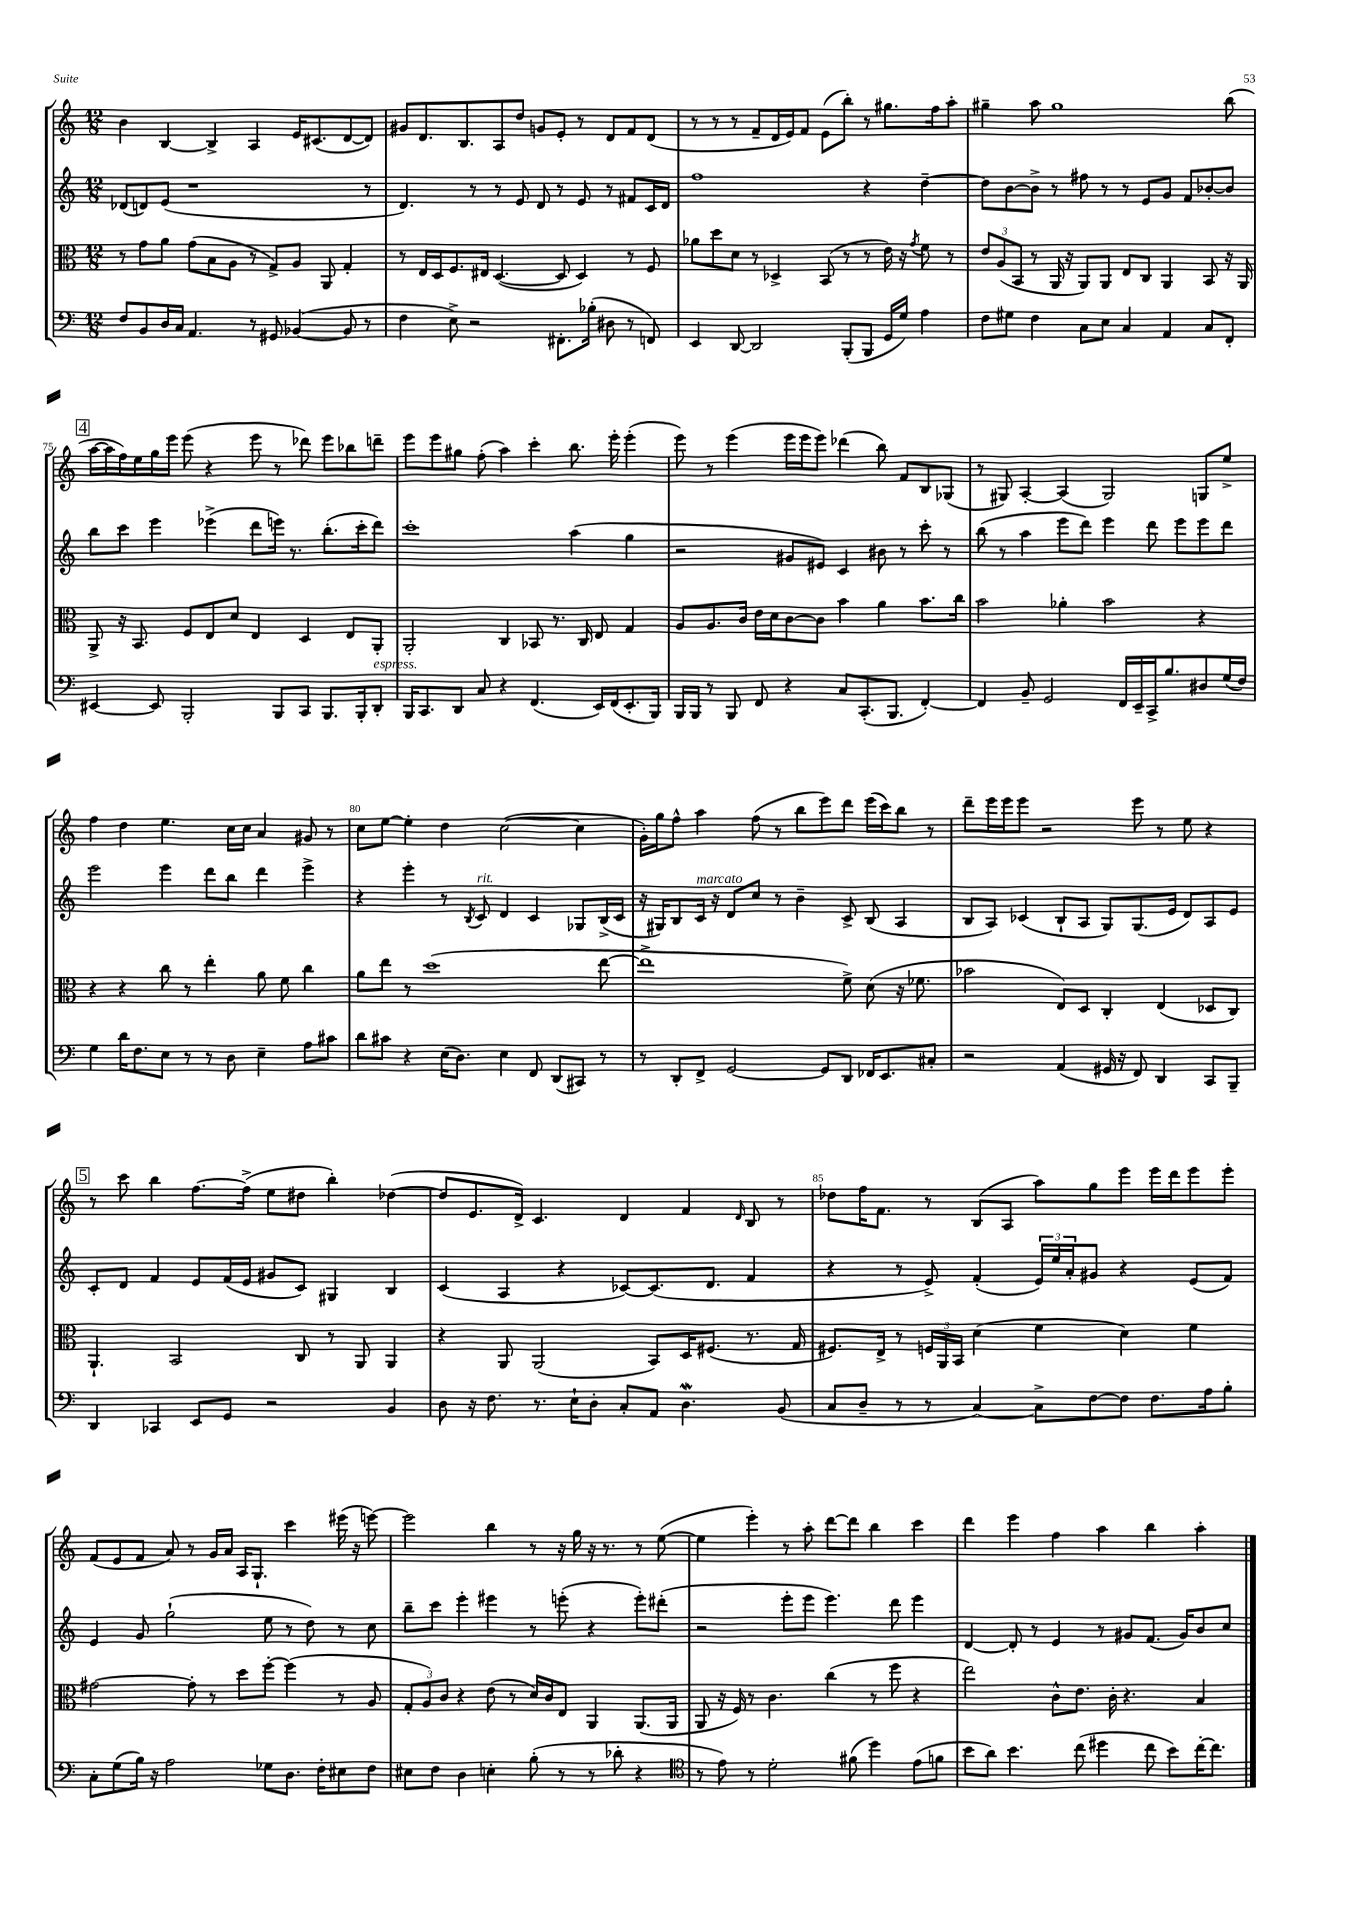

**kern	**kern	**kern	**kern
*part4	*part3	*part2	*part1
*staff4	*staff3	*staff2	*staff1
*clefF4	*clefC3	*clefG2	*clefG2
*k[]	*k[]	*k[]	*k[]
*M12/8	*M12/8	*M12/8	*M12/8
=71	=71	=71	=71
8F/L	8r	(8d-X/L	4b\
8BB/	8g\L	8dn/)	.
16D/L	8a\J	(8e/J	[4B/
16C/JJ	.	.	.
4.AA/	(8g\L	1r	.
.	8B\	.	4B^/]
.	8A\J	.	.
8r	8r	.	4A/
8GG#X/	8G^/L)	.	.
([4BB-X/	8A/J	.	16e/KL
.	.	.	(8.c#X/
.	8AA/	.	.
8BB-/]	4G'/	.	[8d/
8r	.	8r	8d/J])
=72	=72	=72	=72
4F\	8r	4.d/)	8g#X/L
.	16E/LL	.	8.d/
.	16D/J	.	.
8E^\)	8.F/	.	.
.	.	.	8.B/
2r	.	8r	.
.	16E#X/Jk	.	.
.	([4.D/	8r	8A/
.	.	8e/	8dd/J
.	.	8d/	8gn/L
8.FF#X'\L	8D/]	8r	8e'/J
.	4D/)	8e/	8r
(16B-X'\Jk	.	.	.
8D#X\	.	8r	8d/L
8r	8r	8f#X/L	8f/
8FFn/)	8F/	16c/L	(8d/J
.	.	16d/JJ	.
=73	=73	=73	=73
4EE/	8a-X\L	1ff	8r
.	8dd\	.	8r
[8DD/	8d\J	.	8r
2DD/]	8r	.	8f~/L
.	4D-X^/	.	16d/L
.	.	.	16e/J)
.	.	.	8f/J
.	(8BB/	.	(8e\L
(8BBB'/L	8r	.	8bb'\J)
8BBB/J	8r	4r	8r
16GG/LL	16e\)	.	8.gg#X\L
16G/JJ)	16r	.	.
.	8qg/	.	.
4A\	8f\	[4dd~\	.
.	.	.	16ff\k
.	8r	.	8aa'\J
=74	=74	=74	=74
8F\L	12e/L	8dd\L]	4gg#X~\
.	(12A/	.	.
8G#X\J	.	[8b\	.
.	12BB/J	.	.
4F\	8r	8b^\J]	8aa\
.	16AA/	8r	1gg#
.	16r	.	.
8C\L	8AA/L)	8ff#X\	.
8E\J	8AA/J	8r	.
4C/	8E/L	8r	.
.	8C/J	8e/L	.
4AA/	4AA/	8g/J	.
.	.	8f/L	.
8C/L	8BB/	[8b-X'/	.
8FF'/J	16r	8b-/J]	(8bb\
.	16AA/	.	.
!!LO:LB:g=z
!!LO:REH:place=s1:t=4
=75	=75	=75	=75
[4EE#X/	8AA^/	8bb\L	[16aa\LL
.	.	.	16aa\]
.	16r	8ccc\J	16ff\)
.	8.BB/	.	16ee\
8EE#/]	.	4eee\	16gg\
.	.	.	16eee\JJ
2BBB'/	8F/L	.	(8eee\
.	8E/	(4eee-X^\	4r
.	8d/J	.	.
.	4E/	8ddd\L	8eee\
8BBB/L	.	16eeen\Jk)	8r
.	.	8.r	.
8CC/J	4D/	.	8ddd-X\)
8.BBB/L	.	(8.bb'\L	8eee\L
.	8E/L	.	8bb-X\
16BBB'/k	.	16ccc'\k	.
!LO:TX:a:i:t=espress.	!	!	!
8DD'/J	8AA'/J	8ddd\J)	8dddn~\J
=76	=76	=76	=76
16BBB/KL	2AA'/	1ccc'	8eee\L
8.CC/	.	.	.
.	.	.	8eee\
8DD/J	.	.	8gg#X\J
8C/	.	.	(8ff'\
4r	4C/	.	4aa\)
(4.FF/	8BB-X/	.	4ccc'\
.	8.r	.	.
.	.	(4aa\	8.bb\
.	16C/	.	.
16EE/LL)	8E/	.	.
(16FF/J	.	.	16eee'\
8.EE'/	4G/	4gg\	(4eee'\
16BBB/Jk)	.	.	.
=77	=77	=77	=77
16BBB/LL	8A/L	2r	8eee\)
16BBB/JJ	.	.	.
8r	8.A/	.	8r
8BBB/	.	.	(4eee\
.	16c/Jk	.	.
8FF/	16e\LL	.	.
.	16d\J	.	.
4r	[8c\	8g#X/L	16eee\LL
.	.	.	16eee\J
.	8c\J]	8e#X/J)	8eee\J)
8C/L	4b\	4c/	(4ddd-X\
(8.CC'/	.	.	.
.	4a\	8b#X\	8bb\)
8.BBB/J	.	.	.
.	.	8r	8f/L
[4FF'/)	8.b\L	8ccc'\	8B/
.	.	8r	(8G-X/J
.	16cc\Jk	.	.
=78	=78	=78	=78
4FF/]	2b\	(8bb\	8r
.	.	8r	8G#X/)
8BB~/	.	4aa\	[4A'/
2GG/	.	.	.
.	4a-X'\	8eee\L	(4A/]
.	.	8ddd\J)	.
.	2b\	4eee\	2G#/)
16FF/LL	.	.	.
16EE~/	.	.	.
16CC^/J	.	8ddd\	.
8.B/	.	.	.
.	.	8eee\L	.
8D#X/	4r	8eee\	8Gn/L
(16G/L	.	8ddd\J	8ee^/J
16F/JJ)	.	.	.
!!LO:LB:g=z
=79	=79	=79	=79
4G\	4r	2eee\	4ff\
16d\KL	4r	.	4dd\
8.F\	.	.	.
8E\J	8cc\	4eee\	4.ee\
8r	8r	.	.
8r	4ee'\	8ddd\L	.
8D\	.	8bb\J	16cc\LL
.	.	.	16cc\JJ
4E~\	8a\	4ddd\	4a/
.	8f\	.	.
8A\L	4cc\	4eee^\	8g#X/
8c#X\J	.	.	8r
=80	=80	=80	=80
8d\L	8a\L	4r	8cc\L
8c#X\J	8ee\J	.	[8ee\J
4r	8r	4eee'\	4ee'\]
.	(1dd	.	.
(16E\KL	.	8r	4dd\
8.D\J)	.	.	.
.	.	8qB/	.
!	!	!LO:TX:a:i:t=rit.	!
.	.	8c/	.
4E\	.	4d/	([2cc\
8FF/	.	4c/	.
(8DD/L	.	.	.
8CC#X/J)	.	8G-X/L	4cc\]
8r	[8ee\	(16B^/L	.
.	.	16c/JJ	.
=81	=81	=81	=81
8r	1ee^]	16r	16g'\LL)
.	.	16G#X/KL)	16gg\J
8DD'/L	.	8B/	8ff^^\J
!	!	!LO:TX:a:i:t=marcato	!
8FF^/J	.	16c/Jk	4aa\
.	.	16r	.
[2GG/	.	8d/L	.
.	.	8cc/J	(8ff\
.	.	8r	8r
.	.	4b~\	8bb\L
8GG/L]	.	.	8eee\)
8DD/J	8f^\)	8c^/	8ddd\J
16FF-X/KL	(8d\	(8B/	(16eee\LL
8.EE/	.	.	16ccc\J)
.	16r	4A/	8bb\J
.	8.f-X\	.	.
8C#X'/J	.	.	8r
=82	=82	=82	=82
2r	2b-X\	8B/L	8ddd~\L
.	.	8A/J)	16eee\L
.	.	.	16eee\J
.	.	(4c-X/	8eee\J
.	.	.	2r
(4AA/	8E/L)	8B`/L	.
.	8D/J	8A/J	.
16GG#X/	4C'/	8G/L)	.
16r	.	.	.
8FF/)	.	(8.G/	8eee\
4DD/	(4E/	.	8r
.	.	16e/Jk	.
.	.	8d/L)	8ee\
8CC/L	8D-X/L	8A/	4r
8BBB~/J	8C/J)	8e/J	.
!!LO:LB:g=z
!!LO:REH:place=s1:t=5
=83	=83	=83	=83
4DD/	4.AA`/	8c'/L	8r
.	.	8d/J	8ccc\
4CC-X/	.	4f/	4bb\
.	2BB/	.	.
8EE/L	.	8e/L	[8.ff\L
8GG/J	.	(16f/L	.
.	.	16e/JJ	(16ff^\Jk]
2r	.	8g#X/L	8ee\L
.	8C/	8c/J)	8dd#X\J
.	8r	4G#X/	4bb'\)
.	8AA/	.	.
4BB/	4AA/	4B/	([4dd-X\
=84	=84	=84	=84
8D\	4r	(4c/	8dd-/L]
16r	.	.	8.e/
8.F\	.	.	.
.	8AA/	4A/	.
.	.	.	16d^/Jk)
8.r	(2AA/	.	4.c/
.	.	4r	.
16E`\KL	.	.	.
8D'\J	.	.	.
8C'/L	.	[8c-X/L)	4d/
8AA/J	8BB/L)	(8.c-/]	.
4.DW\	16D/K	.	4f/
.	(8.F#X/J	8.d/J	.
.	.	.	16qqd/
.	8.r	4f/	8B/
(8BB/	.	.	8r
.	16G/	.	.
=85	=85	=85	=85
8C/L	8.F#X/L)	4r	8dd-X\L
8D~/J	.	.	16ff\K
.	16E^/Jk	.	8.f\J
8r	8r	8r	.
8r	24Fn/LL	8e^/)	8r
.	24AA/	.	.
.	24BB/JJ	.	.
[4C/)	(4d\	(4f'/	(8B/L
.	.	.	8A/J
8C^\L]	4f\	24e/LL)	8aa\L)
.	.	24ee/	.
.	.	24a'/J	.
[8F\	.	8g#X/J	8gg\
8F\J]	4d\)	4r	8eee\J
8.F\L	.	.	16eee\LL
.	.	.	16ddd\J
.	4f\	(8e/L	8eee\
16A\k	.	.	.
8B'\J	.	8f/J)	8eee'\J
!!LO:LB:g=z
=86	=86	=86	=86
8C'\L	[2g#X\	4e/	(8f/L
(8G\	.	.	8e/
16B\Jk)	.	8g/	8f/J
16r	.	.	.
2A\	.	(2gg`\	8a/)
.	8g#'\]	.	8r
.	8r	.	16g/LL
.	.	.	16a/JJ
.	8dd\L	.	16A/KL
.	.	.	8.G`/J
8G-X\L	[8ff'\J	8ee\	.
8.D\J	(4ff\]	8r	4ccc\
.	.	8dd\)	.
16F'\KL	.	.	.
8E#X\	8r	8r	(16eee#X\
.	.	.	16r
8F\J	8A/	8cc\	[8eeen\)
=87	=87	=87	=87
8E#X\L	12G'/L	8bb~\L	2eee\]
.	12A/)	.	.
8F\J	.	8ccc\J	.
.	12c/J	.	.
4D\	4r	4eee'\	.
4En'\	(8e\	4eee#X\	4bb\
.	8r	.	.
(8B'\	16d/LL)	8r	8r
.	16c/J	.	.
8r	8E/J	(8eeen'\	16r
.	.	.	16gg\
8r	4AA/	4r	16r
.	.	.	8.r
8d-X'\	.	.	.
4r	(8.AA/L	8eee'\L)	8r
.	.	(8ddd#X'\J	([8ee\
.	16AA/Jk	.	.
=88	=88	=88	=88
*clefC4	*	*	*
8r	8AA/	2r	4ee\]
8e\)	16r	.	.
.	16F/)	.	.
8r	8r	.	4eee'\)
2d'\	4.c\	.	.
.	.	8eee'\L	8r
.	.	8eee\J	8aa'\
.	(4cc\	4.eee\)	[8ddd\L
(8f#X\	.	.	8ddd\J]
4dd\)	8r	.	4bb\
.	8ff\	8ddd\	.
(8e\L	4r	4eee\	4ccc\
8fn\J	.	.	.
=89	=89	=89	=89
8b\L	2ee\)	[4d/	4ddd\
8a\J)	.	.	.
4.b\	.	8d'/]	4eee\
.	.	8r	.
.	8c^^\L	4e/	4ff\
(8cc\	8.e\J	.	.
4dd#X\	.	8r	4aa\
.	16c'\	.	.
.	4.r	8g#X/L	.
8cc\	.	(8.f/J	4bb\
8b\L)	.	.	.
.	.	16g#/KL)	.
[16cc'\K	4B/	8b/	4aa'\
8.cc\J]	.	.	.
.	.	8cc/J	.
==	==	==	==
*-	*-	*-	*-
